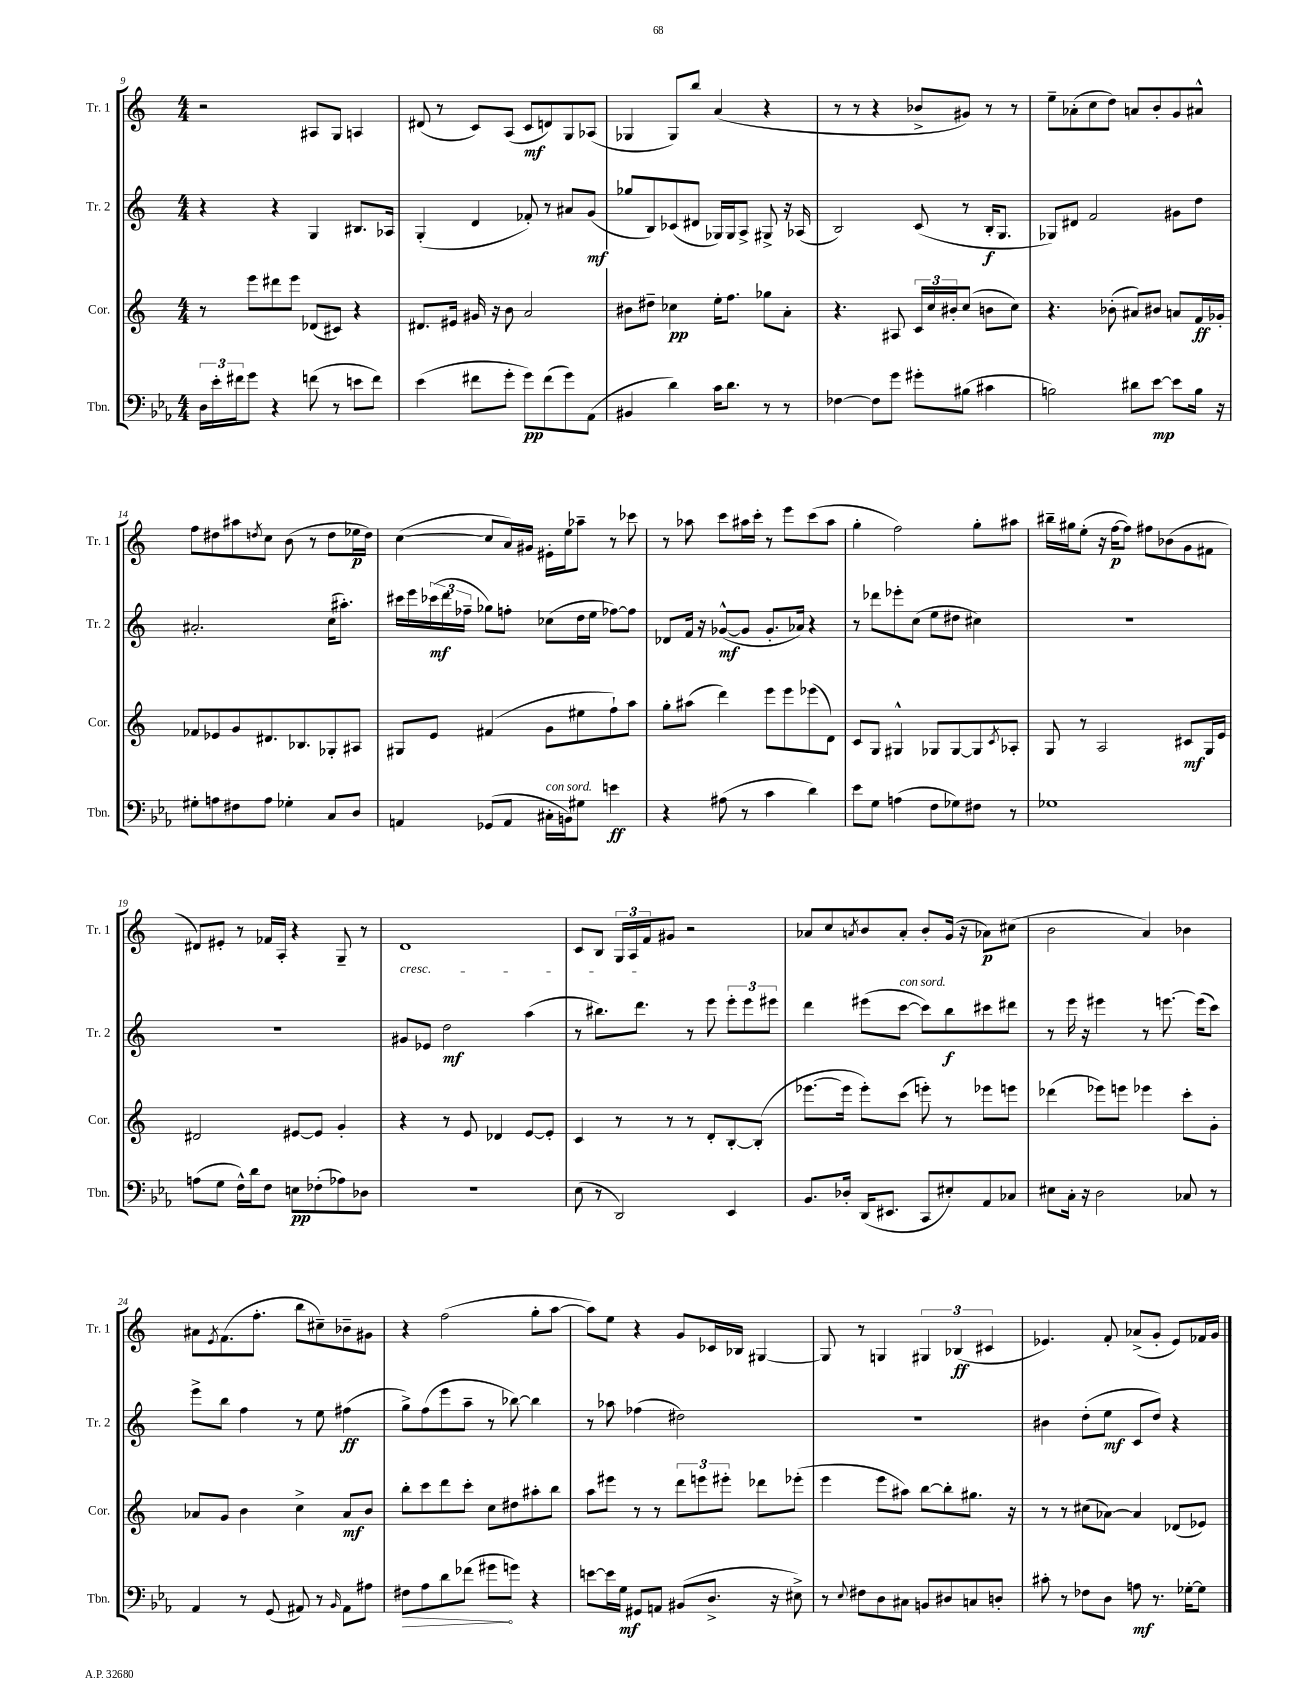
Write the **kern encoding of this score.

**kern	**dynam	**kern	**dynam	**kern	**dynam	**kern	**dynam
*part4	*part4	*part3	*part3	*part2	*part2	*part1	*part1
*staff4	*staff4	*staff3	*staff3	*staff2	*staff2	*staff1	*staff1
*I"Tbn.	*	*I"Cor.	*	*I"Tr. 2	*	*I"Tr. 1	*
*I'Tbn.	*	*I'Cor.	*	*I'Tr. 2	*	*I'Tr. 1	*
*clefF4	*	*clefG2	*	*clefG2	*	*clefG2	*
*k[b-e-a-]	*	*k[]	*	*k[]	*	*k[]	*
*M4/4	*	*M4/4	*	*M4/4	*	*M4/4	*
=9	=9	=9	=9	=9	=9	=9	=9
24D\LL	.	8r	.	4r	.	2r	.
24e-'\	.	.	.	.	.	.	.
24f#X\J	.	.	.	.	.	.	.
8g\J	.	8eee\L	.	.	.	.	.
4r	.	8ddd#X\	.	4r	.	.	.
.	.	8eee\J	.	.	.	.	.
(8fn\	.	(8d-X/L	.	4G/	.	8A#X/L	.
8r	.	8c#X/J)	.	.	.	8G/J	.
8en\L	.	4r	.	8.B#X/L	.	4An/	.
8f\J)	.	.	.	.	.	.	.
.	.	.	.	16A-X/Jk	.	.	.
=10	=10	=10	=10	=10	=10	=10	=10
(4e-\	.	8.d#X/L	.	(4G'/	.	(8d#X/	.
.	.	.	.	.	.	8r	.
.	.	16e#X/Jk	.	.	.	.	.
8f#X\L	.	16g#X/	.	4d/	.	8c/L)	.
.	.	16r	.	.	.	.	.
8g'\J	.	8b\	.	.	.	(8A/J	.
8g\L)	pp	2a/	.	8f-X'/)	.	8c/L	mf
(8f#\	.	.	.	8r	.	8dn/)	.
8g\)	.	.	.	8a#X/L	.	8G/	.
(8AA-\J	.	.	.	(8g/J	mf	(8A-X/J	.
=11	=11	=11	=11	=11	=11	=11	=11
4BB#X/	.	8b#X\L	.	8gg-X/L	.	4G-X/	.
.	.	8dd#X~\J	.	8B/)	.	.	.
4d\)	.	4cc-X\	pp	(8c-X/	.	8G-/L)	.
.	.	.	.	8d#X/J	.	8bb/J	.
16c\KL	.	16ee'\KL	.	16G-X/LL)	.	(4a/	.
8.d\J	.	8.ff\J	.	16G-/J	.	.	.
.	.	.	.	8A^/J	.	.	.
8r	.	8gg-X\L	.	8G#X^/	.	4r	.
8r	.	8a'\J	.	16r	.	.	.
.	.	.	.	(16A-X/	.	.	.
=12	=12	=12	=12	=12	=12	=12	=12
[4F-X\	.	4.r	.	2B/)	.	8r	.
.	.	.	.	.	.	8r	.
8F-\L]	.	.	.	.	.	4r	.
8g\J	.	8A#X/	.	.	.	.	.
8g#X'\L	.	24c/LL	.	(8c/	.	8b-X^/L	.
.	.	24cc/	.	.	.	.	.
.	.	24b#X'/J	.	.	.	.	.
(8B#X\J	.	(8cc/J	.	8r	.	8g#X/J)	.
4c#X\	.	8bn\L	.	16B'/KL	f	8r	.
.	.	.	.	8.G/J	.	.	.
.	.	8cc\J)	.	.	.	8r	.
=13	=13	=13	=13	=13	=13	=13	=13
2Bn\)	.	4.r	.	8G-X/L)	.	8ee~\L	.
.	.	.	.	8d#X/J	.	(8a-X'\	.
.	.	.	.	2f/	.	8cc\	.
.	.	(8b-X'\	.	.	.	8dd\J)	.
8d#X\L	.	8a#X/L)	.	.	.	8an/L	.
[8e-\J	mp	8b#X/J	.	.	.	8b'/	.
8e-\L]	.	8an/L	.	8g#X\L	.	8g/	.
16B\Jk	.	16f/L	ff	8dd\J	.	8a#X^^/J	.
16r	.	16g-X'/JJ	.	.	.	.	.
!!LO:LB:g=z
=14	=14	=14	=14	=14	=14	=14	=14
8G#X'\L	.	8f-X/L	.	2.a#X'/	.	8ff\L	.
8An\	.	8e-X/	.	.	.	8dd#X\	.
8F#X\	.	8g/	.	.	.	8aa#X\	.
.	.	.	.	.	.	8qddn/	.
8A\J	.	8.d#X/	.	.	.	8cc\J	.
4G-X'\	.	.	.	.	.	(8b\	.
.	.	8.B-X/	.	.	.	.	.
.	.	.	.	.	.	8r	.
8C/L	.	8G-X'/	.	(16cc\KL	.	8dd\L	.
.	.	.	.	8.aa#X'\J)	.	.	.
8D/J	.	8A#X/J	.	.	.	16ee-X\L	p
.	.	.	.	.	.	16dd\JJ)	.
=15	=15	=15	=15	=15	=15	=15	=15
4AAn/	.	8G#X/L	.	16ccc#X\LL	.	([4cc\	.
.	.	.	.	16eee\	.	.	.
.	.	8e/J	.	(24ccc-X\	mf	.	.
.	.	.	.	24ddd\	.	.	.
.	.	.	.	24ff-X~\JJ	.	.	.
(8GG-X/L	.	(4f#X/	.	8gg-X\L)	.	8cc/L]	.
8AA/J	.	.	.	8ffn'\J	.	16a/L)	.
.	.	.	.	.	.	16g#X/JJ	.
!LO:TX:a:i:t=con sord.	!	!	!	!	!	!	!
16C#X'\LL	.	8g\L	.	(8cc-X\L	.	16e#X'\LL	.
16BBn\J)	.	.	.	.	.	16ee\J	.
8G#X\J	.	8ee#X\	.	16dd\L	.	8aa-X~\J	.
.	.	.	.	16ee\JJ	.	.	.
4en\	ff	8ff`\)	.	[8ff-X\L)	.	8r	.
.	.	8aa\J	.	8ff-\J]	.	8ccc-X\	.
=16	=16	=16	=16	=16	=16	=16	=16
4r	.	8gg'\L	.	8d-X/L	.	8r	.
.	.	(8aa#X\J	.	16f/Jk	.	8aa-X\	.
.	.	.	.	16r	.	.	.
(8A#X\	.	4ddd\)	.	([8g-X^^/L	mf	8ccc\L	.
8r	.	.	.	8g-/J]	.	16aa#X\L	.
.	.	.	.	.	.	16ccc'\JJ	.
4c\	.	8eee\L	.	8.g-'/L	.	8r	.
.	.	8eee\	.	.	.	8eee\L	.
.	.	.	.	16a-X/Jk)	.	.	.
4d\)	.	(8eee-X\	.	4r	.	(8ccc\	.
.	.	8d\J)	.	.	.	8aa#\J	.
=17	=17	=17	=17	=17	=17	=17	=17
8e-\L	.	8c/L	.	8r	.	4gg'\	.
8G\J	.	8G/J	.	8ddd-X\L	.	.	.
(4An\	.	4G#X^^/	.	8eee-X'\	.	2ff\)	.
.	.	.	.	(8cc\J	.	.	.
8F\L	.	8G-X/L	.	8ee\L	.	.	.
8G-X\)	.	[8G-/	.	8dd#X\J	.	.	.
8F#X\J	.	8G-/]	.	4cc#X\)	.	8gg'\L	.
.	.	8qc/	.	.	.	.	.
8r	.	8A-X'/J	.	.	.	8aa#X\J	.
=18	=18	=18	=18	=18	=18	=18	=18
1G-X	.	8G/	.	1r	.	16bb#X~\LL	.
.	.	.	.	.	.	16gg#X\J	.
.	.	8r	.	.	.	(8ee'\J	.
.	.	2A/	.	.	.	16r	.
.	.	.	.	.	.	[16ff\KL	p
.	.	.	.	.	.	8ff\J])	.
.	.	.	.	.	.	8ff#X\L	.
.	.	.	.	.	.	(8b-X\	.
.	.	8c#X/L	mf	.	.	8g\	.
.	.	16G/L	.	.	.	8f#X\J	.
.	.	16e/JJ	.	.	.	.	.
!!LO:LB:g=z
=19	=19	=19	=19	=19	=19	=19	=19
(8An\L	.	2d#X/	.	1r	.	8d#X/L)	.
8G\J	.	.	.	.	.	8e#X'/J	.
16F^^\LL)	.	.	.	.	.	8r	.
16d\J	.	.	.	.	.	.	.
8F\J	.	.	.	.	.	16f-X/LL	.
.	.	.	.	.	.	16A'/JJ	.
8En\L	pp	[8e#X/L	.	.	.	4r	.
(8F-X'\	.	8e#/J]	.	.	.	.	.
8A-X\)	.	4g'/	.	.	.	8G~/	.
8D-X\J	.	.	.	.	.	8r	.
=20	=20	=20	=20	=20	=20	=20	=20
!	!	!	!	!	!	!LO:TX:b:i:t=cresc.	!
1r	.	4r	.	8g#X/L	.	1d	.
.	.	.	.	8e-X/J	.	.	.
.	.	8r	.	2dd\	mf	.	.
.	.	8e/	.	.	.	.	.
.	.	4d-X/	.	.	.	.	.
.	.	[8e/L	.	(4aa\	.	.	.
.	.	8e'/J]	.	.	.	.	.
=21	=21	=21	=21	=21	=21	=21	=21
(8E-\	.	4c/	.	8r	.	8c/L	.
8r	.	.	.	8.bb#X\L)	.	8B/J	.
2DD/)	.	8r	.	.	.	24G/LL	.
.	.	.	.	.	.	24A/	.
.	.	.	.	8.ddd\J	.	.	.
.	.	.	.	.	.	24f/J	.
.	.	8r	.	.	.	8g#X/J	.
.	.	8r	.	8r	.	2r	.
.	.	8d'/L	.	8eee\	.	.	.
4EE-/	.	[8B'/	.	12eee'\L	.	.	.
.	.	.	.	12eee\	.	.	.
.	.	(8B'/J]	.	.	.	.	.
.	.	.	.	12eee#X\J	.	.	.
=22	=22	=22	=22	=22	=22	=22	=22
8.BB-/L	.	[8.eee-X\L	.	4ddd\	.	8a-X/L	.
.	.	.	.	.	.	8cc/	.
16D-X'/Jk	.	16eee-\Jk]	.	.	.	.	.
.	.	.	.	.	.	8qan/	.
(16DD/KL	.	8eee-'\L)	.	(8eee#X\L	.	8b/	.
8.EE#X/J	.	.	.	.	.	.	.
!	!	!	!	!LO:TX:a:i:t=con sord.	!	!	!
.	.	(8ccc\J	.	[8ccc\J	.	8a'/J	.
8CC/L	.	8eeen'\)	.	8ccc\L])	.	8b'/L	.
8E#X'/)	.	8r	.	8bb\	f	(16g/Jk	.
.	.	.	.	.	.	16r	.
8AA-/	.	8eee-X\L	.	8ccc#X\	.	8a-X\L)	p
8C-X/J	.	8eeen\J	.	8ddd#X\J	.	(8cc#X\J	.
=23	=23	=23	=23	=23	=23	=23	=23
8E#X\L	.	(4ddd-X\	.	8r	.	2b\	.
16C'\Jk	.	.	.	16eee\	.	.	.
16r	.	.	.	16r	.	.	.
2D\	.	8eee-X\L)	.	4eee#X\	.	.	.
.	.	8eeen\J	.	.	.	.	.
.	.	4eee-X\	.	8r	.	4a/)	.
.	.	.	.	[8.eeen\	.	.	.
8C-X/	.	8ccc'\L	.	.	.	4b-X\	.
.	.	.	.	(16eee\KL]	.	.	.
8r	.	8g'\J	.	8ccc\J)	.	.	.
!!LO:LB:g=z
=24	=24	=24	=24	=24	=24	=24	=24
4AA-/	.	8a-X/L	.	8eee^\L	.	8a#X\L	.
.	.	.	.	.	.	8qe/	.
.	.	8g/J	.	8bb\J	.	(8.f\	.
8r	.	4b\	.	4ff\	.	.	.
.	.	.	.	.	.	8.ff'\J	.
(8GG/	.	.	.	.	.	.	.
8AA#X/)	.	4cc^\	.	8r	.	8bb\L	.
8r	.	.	.	8ee\	.	8cc#X~\)	.
16qqBB-/	.	.	.	.	.	.	.
8AA#\L	.	8a-/L	mf	(4ff#X\	ff	8b-X~\	.
8A#X\J	.	8b/J	.	.	.	8g#X\J	.
=25	=25	=25	=25	=25	=25	=25	=25
!	!LO:HP:b	!	!	!	!	!	!
8F#X\L	>	8bb'\L	.	8gg^\L)	.	4r	.
8A-\	.	8ccc\	.	(8ff\	.	.	.
8d\	.	8ddd\	.	8eee\	.	(2ff\	.
(8f-X\J	.	8ccc'\J	.	8aa~\J	.	.	.
8g#X\L	.	8cc\L	.	8r	.	.	.
8gn\J)	]	8dd#X\	.	[8bb-X\)	.	.	.
4r	.	8aa#X'\	.	4bb-\]	.	8gg'\L	.
.	.	8bb\J	.	.	.	[8aa\J	.
=26	=26	=26	=26	=26	=26	=26	=26
[8en\L	.	8aa\L	.	8r	.	8aa\L])	.
16e\L]	.	8eee#X\J	.	8aa-X\	.	8ee\J	.
16G\JJ	mf	.	.	.	.	.	.
8GG#X/L	.	8r	.	(4ff-X\	.	4r	.
8AAn/J	.	8r	.	.	.	.	.
(8BB#X/L	.	12ddd\L	.	2dd#X\)	.	8g/L	.
.	.	12eeen\	.	.	.	.	.
8.D^/J	.	.	.	.	.	16c-X/L	.
.	.	12eee#X'\J	.	.	.	.	.
.	.	.	.	.	.	16B-X/JJ	.
.	.	8ddd-X\L	.	.	.	[4G#X/	.
16r	.	.	.	.	.	.	.
8E#X^\)	.	(8eee-X'\J	.	.	.	.	.
=27	=27	=27	=27	=27	=27	=27	=27
8r	.	4eee\	.	1r	.	8G#/]	.
8qqE-/	.	.	.	.	.	.	.
8F#X\L	.	.	.	.	.	8r	.
8D\	.	8eee\L	.	.	.	4Gn/	.
8C#X\J	.	8aa#X\J)	.	.	.	.	.
8BBn/L	.	[8bb\L	.	.	.	6G#X/	.
8D#X/	.	8bb'\]	.	.	.	.	.
.	.	.	.	.	.	(6B-X/	ff
8Cn/	.	8.gg#X\J	.	.	.	.	.
.	.	.	.	.	.	6c#X/	.
8Dn'/J	.	.	.	.	.	.	.
.	.	16r	.	.	.	.	.
=28	=28	=28	=28	=28	=28	=28	=28
8c#X'\	.	8r	.	4b#X\	.	4.e-X/)	.
8r	.	8r	.	.	.	.	.
8F-X\L	.	(8cc#X\L	.	(8dd'\L	.	.	.
8D\J	.	[8a-X\J)	.	8ee\J	mf	8f'/	.
8An\	mf	4a-/]	.	8c/L	.	(8a-X^/L	.
8.r	.	.	.	8dd/J)	.	8g'/J	.
.	.	(8d-X/L	.	4r	.	8e-/L)	.
[16G-X'\KL	.	.	.	.	.	.	.
8G-\J]	.	8e-X/J)	.	.	.	16f-X/L	.
.	.	.	.	.	.	16g/JJ	.
==	==	==	==	==	==	==	==
*-	*-	*-	*-	*-	*-	*-	*-
